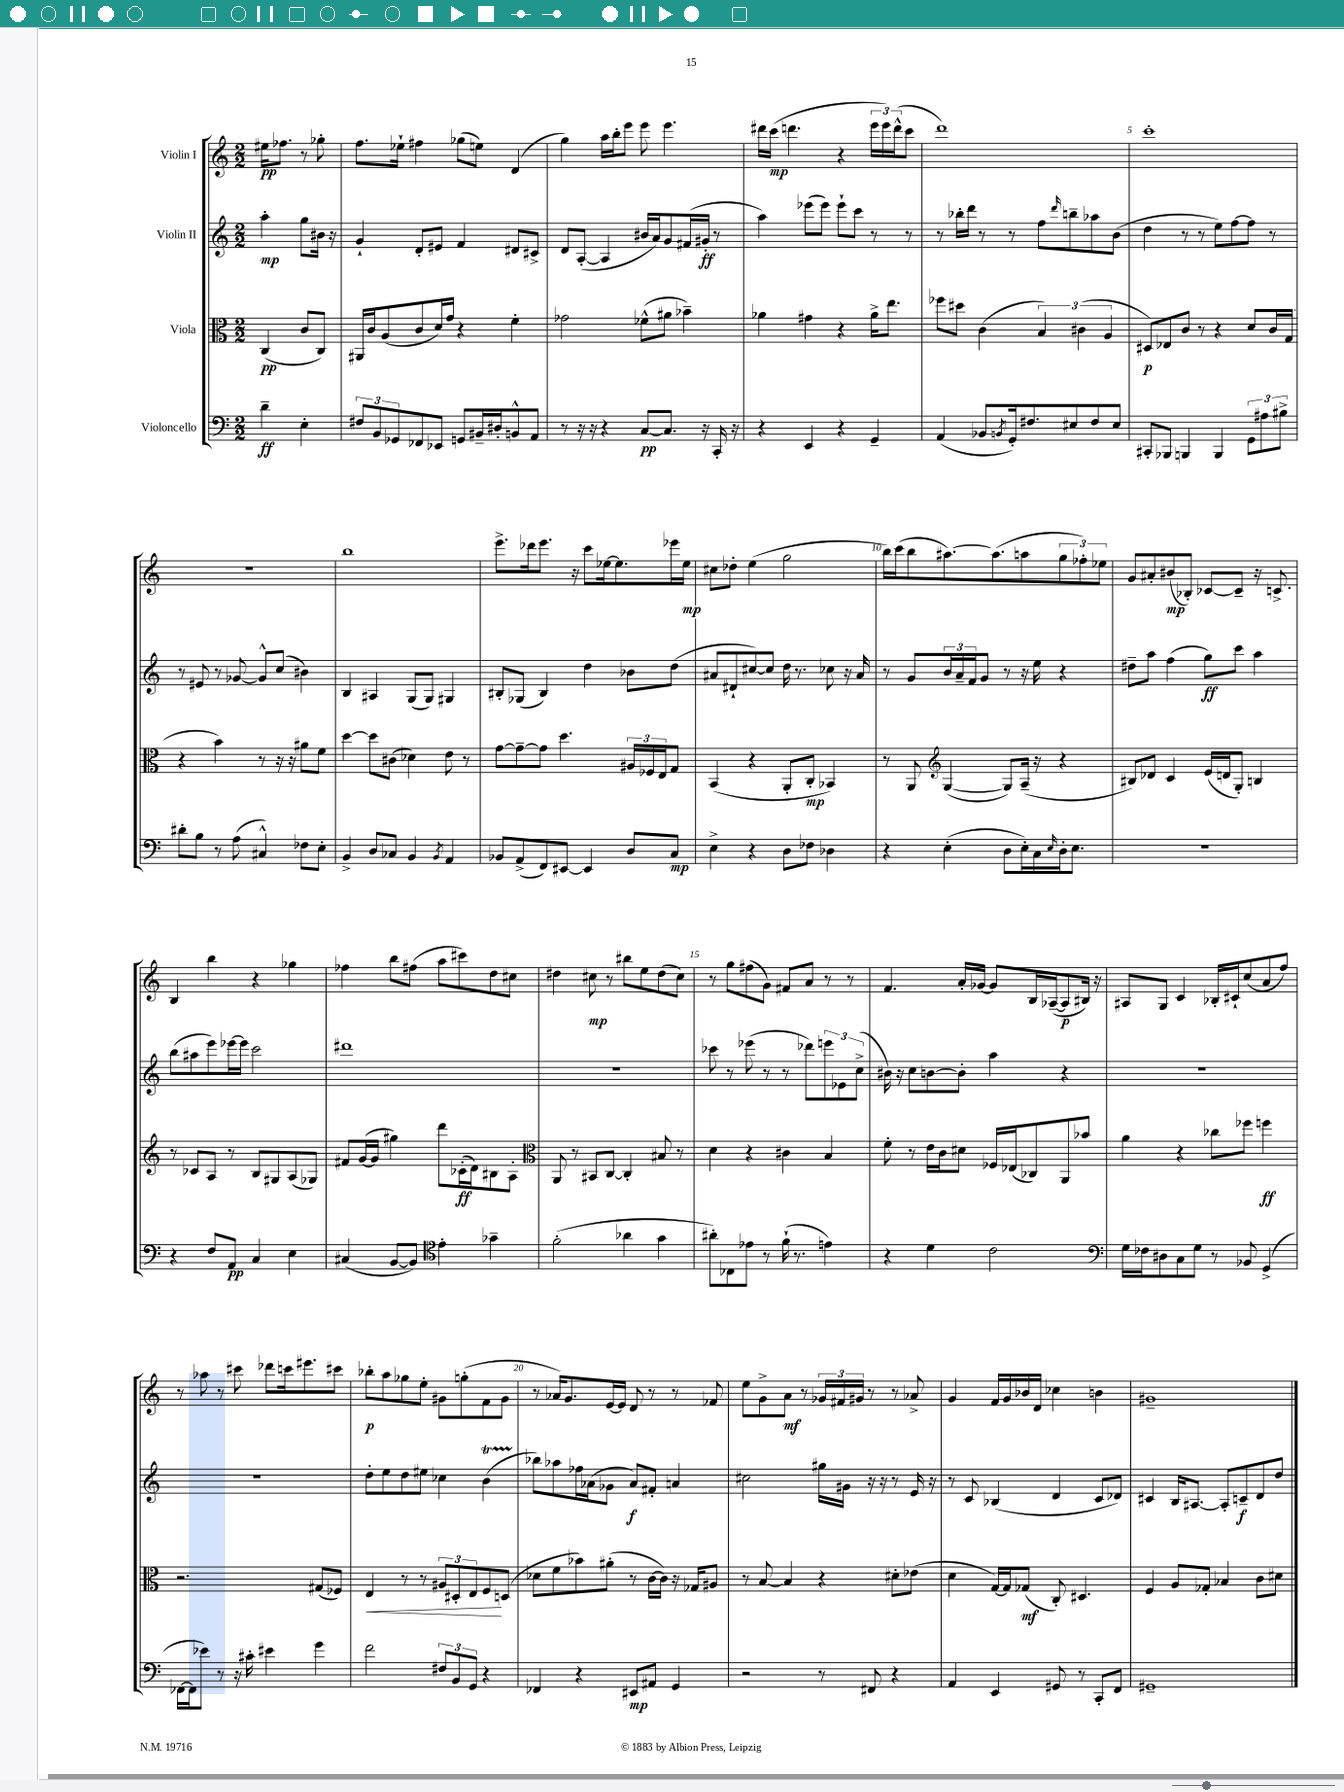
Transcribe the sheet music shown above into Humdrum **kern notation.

**kern	**kern	**kern	**kern
*staff4	*staff3	*staff2	*staff1
*clefF4	*clefC3	*clefG2	*clefG2
*k[]	*k[]	*k[]	*k[]
*M2/2	*M2/2	*M2/2	*M2/2
4d~	(4C	4aa'	16ee#
.	.	.	8.ff-
4E'	8c	8gg	8r
.	8C)	16b#	8gg-'
.	.	16r	.
=	=	=	=
12F#	16AA#	4g`	8.ff
.	16c	.	.
12BB	.	.	.
.	(8A	.	.
12GG-	.	.	.
.	.	.	16ee-`
8FF-	8c	8d'	4ff#
8EE-	16d)	8e#	.
.	16g	.	.
8GG	4r	4f	(8gg-
16BB#~	.	.	8ee)
16D#'	.	.	.
8BB^^	4f'	8d#	(4d
8AA	.	8c#^	.
=	=	=	=
8r	2g-	8d	4gg)
16r	.	([8A'	.
16r	.	.	.
4r	.	4A]	16aa
.	.	.	16bb'
.	.	.	8eee
[8C	(8f-^^	16b#	8eee
.	.	16a)	.
8.C]	8a#	8g	4.eee
.	4b-~)	(16f#	.
16r	.	16g#'	.
16CC'	.	8r	.
16r	.	.	.
=	=	=	=
4r	4a-	4aa)	16ddd#
.	.	.	(16ccc
.	.	.	4.ddd
4EE	4g#	(8eee-	.
.	.	8eee-)	.
4r	4r	8eee-`	4r
.	.	8ccc	.
4GG~	16a-^	8r	24eee
.	.	.	24eee)
.	8.ee	.	.
.	.	.	(24ddd^^
.	.	8r	8ccc
=	=	=	=
(4AA	8ff-	8r	1ddd)
.	8dd#	16bb-'	.
.	.	16ddd	.
8BB-	(4c	8r	.
8qBB	.	.	.
16GG')	.	8r	.
8.F#	.	.	.
.	6B)	8ff	.
.	.	16qqddd	.
8E#	.	8bb~	.
.	(6c#	.	.
8F#	.	8aa-	.
.	6A	.	.
8E#	.	(8b	.
=	=	=	=
8CC#'	8D#)	4dd	1ccc'
8BBB-	8E-	.	.
4BBB	8c	8r	.
.	8r	8r	.
4BBB	4r	8ee)	.
.	.	[8ff	.
12GG	8d	8ff]	.
12A#	.	.	.
.	16c	8r	.
12B#^	.	.	.
.	(16G	.	.
=	=	=	=
8d#'	4r	8r	1r
8B	.	8e#	.
8r	4b)	8r	.
(8A	.	[8g-	.
4C#^^)	8r	8g-^^]	.
.	16r	(8cc	.
.	16r	.	.
8F-	8a#	4b#)	.
8E'	8f	.	.
=	=	=	=
4BB^	[4dd	4B	1bb
8D	8dd]	4A#	.
8C-	(8c#	.	.
4BB	4d-)	(8G	.
.	.	8G)	.
8qBB	.	.	.
4AA	8e	4G#	.
.	8r	.	.
=	=	=	=
8BB-	[8g	8B#'	8.eee^
(8AA^	8g~_	(8G-	.
.	.	.	16ddd-
8FF)	8g]	4B#)	8.eee
[8EE#	4.dd	.	.
.	.	.	16r
4EE#]	.	4dd	8ccc
.	.	.	[16ee-
.	.	.	8.ee-]
8D	24A#	8b-	.
.	24F-	.	.
.	24E	.	.
8C	8G	(8dd	16eee-
.	.	.	16ee-
=	=	=	=
4E^	(4BB	8a#	8cc#
.	.	8d#`	8dd-'
4r	4r	[8cc#)	(4ee
.	.	8cc#]	.
8D	8AA'	16dd	2gg
.	.	8.r	.
8F-	8C'	.	.
4D-	4BB-)	8cc-	.
.	.	16r	.
.	.	16a#	.
=	=	=	=
4r	8r	8r	16bb)
.	.	.	(16ccc
.	8AA	8g	8bb
*	*clefG2	*	*
(4E'	([4G	24b	[8.aa#)
.	.	24a~	.
.	.	24f	.
.	.	8g	.
.	.	.	(8.aa#]
8D	8G])	8r	.
16E')	(16A~	16r	8aa
16C	16r	16ee	.
16qqE	.	.	.
16D'	4r	4r	12gg
8.E	.	.	.
.	.	.	12ff-')
.	.	.	12ee-
=	=	=	=
1r	8B#)	8dd#~	8g
.	8d-	8aa	8a#'
.	4c	(4ff	(8b#
.	.	.	8B-')
.	(16e	8gg)	[8c-
.	16d	.	.
.	8G')	8ccc	8c-~]
.	4B	4aa	16r
.	.	.	8.c^
=	=	=	=
4r	8r	(8bb	4B
.	8c-	8aa#	.
8F	8A	8eee)	4bb
8AA	8r	[16eee-	.
.	.	16eee-]	.
4C	8B	2ccc	4r
.	8G#	.	.
4E	(8A	.	4gg-
.	8G-)	.	.
=	=	=	=
(4C#	8f#	1ddd#	4ff-
.	([16g	.	.
.	16g]	.	.
[8BB	4gg#)	.	8bb
8BB])	.	.	(8ff#
*clefC4	*	*	*
4e'	8ddd	.	8aa
.	(16c-'	.	8ccc#)
.	16d)	.	.
4g-~	8B#	.	8dd
.	8A'	.	8cc#
=	=	=	=
*	*clefC3	*	*
(2f'	8AA	1r	4dd#
.	8r	.	.
.	8BB#	.	8cc#
.	[8C	.	8r
4a-	4C']	.	8bb#
.	.	.	8ee
4g	8B#	.	(8dd#
.	8r	.	8cc#)
=	=	=	=
8a#')	4d	8ccc-	8r
8C-	.	8r	8gg
8e-	4r	(8eee-	(8ff#
8r	.	8r	8g)
(16f`	4c#	8r	8f#
8.r	.	.	.
.	.	8ddd-)	8a
4e)	4B	12eee	8r
.	.	12e-	.
.	.	.	8r
.	.	(12cc^	.
=	=	=	=
4r	8f'	16b#)	4.f
.	.	16r	.
.	8r	8cc	.
4d	16e	[8b	.
.	16c	.	.
.	8d#	8b']	16a'
.	.	.	[16g-
2c	16F-	4aa	8g-]
.	(16E-	.	.
.	8C-)	.	16B
.	.	.	([16A-~
.	8AA	4r	8A-]
.	8b-	.	16B#)
.	.	.	16r
=	=	=	=
*clefF4	*	*	*
16G	4a	1r	8A#
16F-	.	.	.
8D#	.	.	8G
8C	4r	.	4c
8G	.	.	.
8r	8cc-	.	16B-'
.	.	.	16c#`
8BB-	8ff-	.	(8cc
(4GG^	4ff	.	8a
.	.	.	8ff)
=	=	=	=
[16FF-	2.r	1r	8r
16FF-]	.	.	.
8e-)	.	.	8aa-
8r	.	.	8r
16r	.	.	8ccc#
16c#'	.	.	.
4e#	.	.	8ddd-
.	.	.	16ccc
.	.	.	8.eee#
4g	(8G#	.	.
.	8F-)	.	8ccc#
=	=	=	=
2f	4E	8dd'	8bb-'
.	.	8ee	8aa
.	8r	8dd	8gg-
.	8r	8ee#	8ee'
12F#	12A#	4cc-	8g#
12BB	12D#'	.	.
.	.	.	(8gg'
12GG	12E	.	.
4r	8F	(4b	8f
.	(8D	.	8g#
=	=	=	=
4FF-	8d-	8bb-)	8r
.	8f	8aa-	16a-)
.	.	.	8.g
4r	8b-)	16ff-	.
.	.	(16a-	.
.	(8a#'	8g-	[16e
.	.	.	16e]
8EE#	8r	8a-)	8d
8AA#	[16c	8f#'	8r
.	16c])	.	.
4GG	16r	4a	8r
.	16G-	.	.
.	8A#	.	8f-
=	=	=	=
2r	8r	2cc#	8ee
.	[8B	.	8g^
.	4B]	.	8a
.	.	.	8r
8r	4r	16gg#	24g-
.	.	.	24f#
.	.	16g#	.
.	.	.	24g#
8FF#	.	16r	8r
.	.	16r	.
4r	8d#'	8r	8r
.	(8e-	16e	8a-^
.	.	16r	.
=	=	=	=
4AA	4d	8r	4g
.	.	8c	.
4EE	[16G)	(4B-	16f
.	16G]	.	16g
.	(8G-	.	16b-
.	.	.	16d
8GG#	8C')	4d	4cc-
8r	4.D#	.	.
8CC'	.	8c	4b
8FF	.	8d-)	.
=	=	=	=
1GG#~	4F	4c#	1g#~
.	8A	16B	.
.	.	[8.A#	.
.	8G-'	.	.
.	4B-	8A#']	.
.	.	8c~	.
.	8c	8d	.
.	8d#	8dd	.
==	==	==	==
*-	*-	*-	*-
